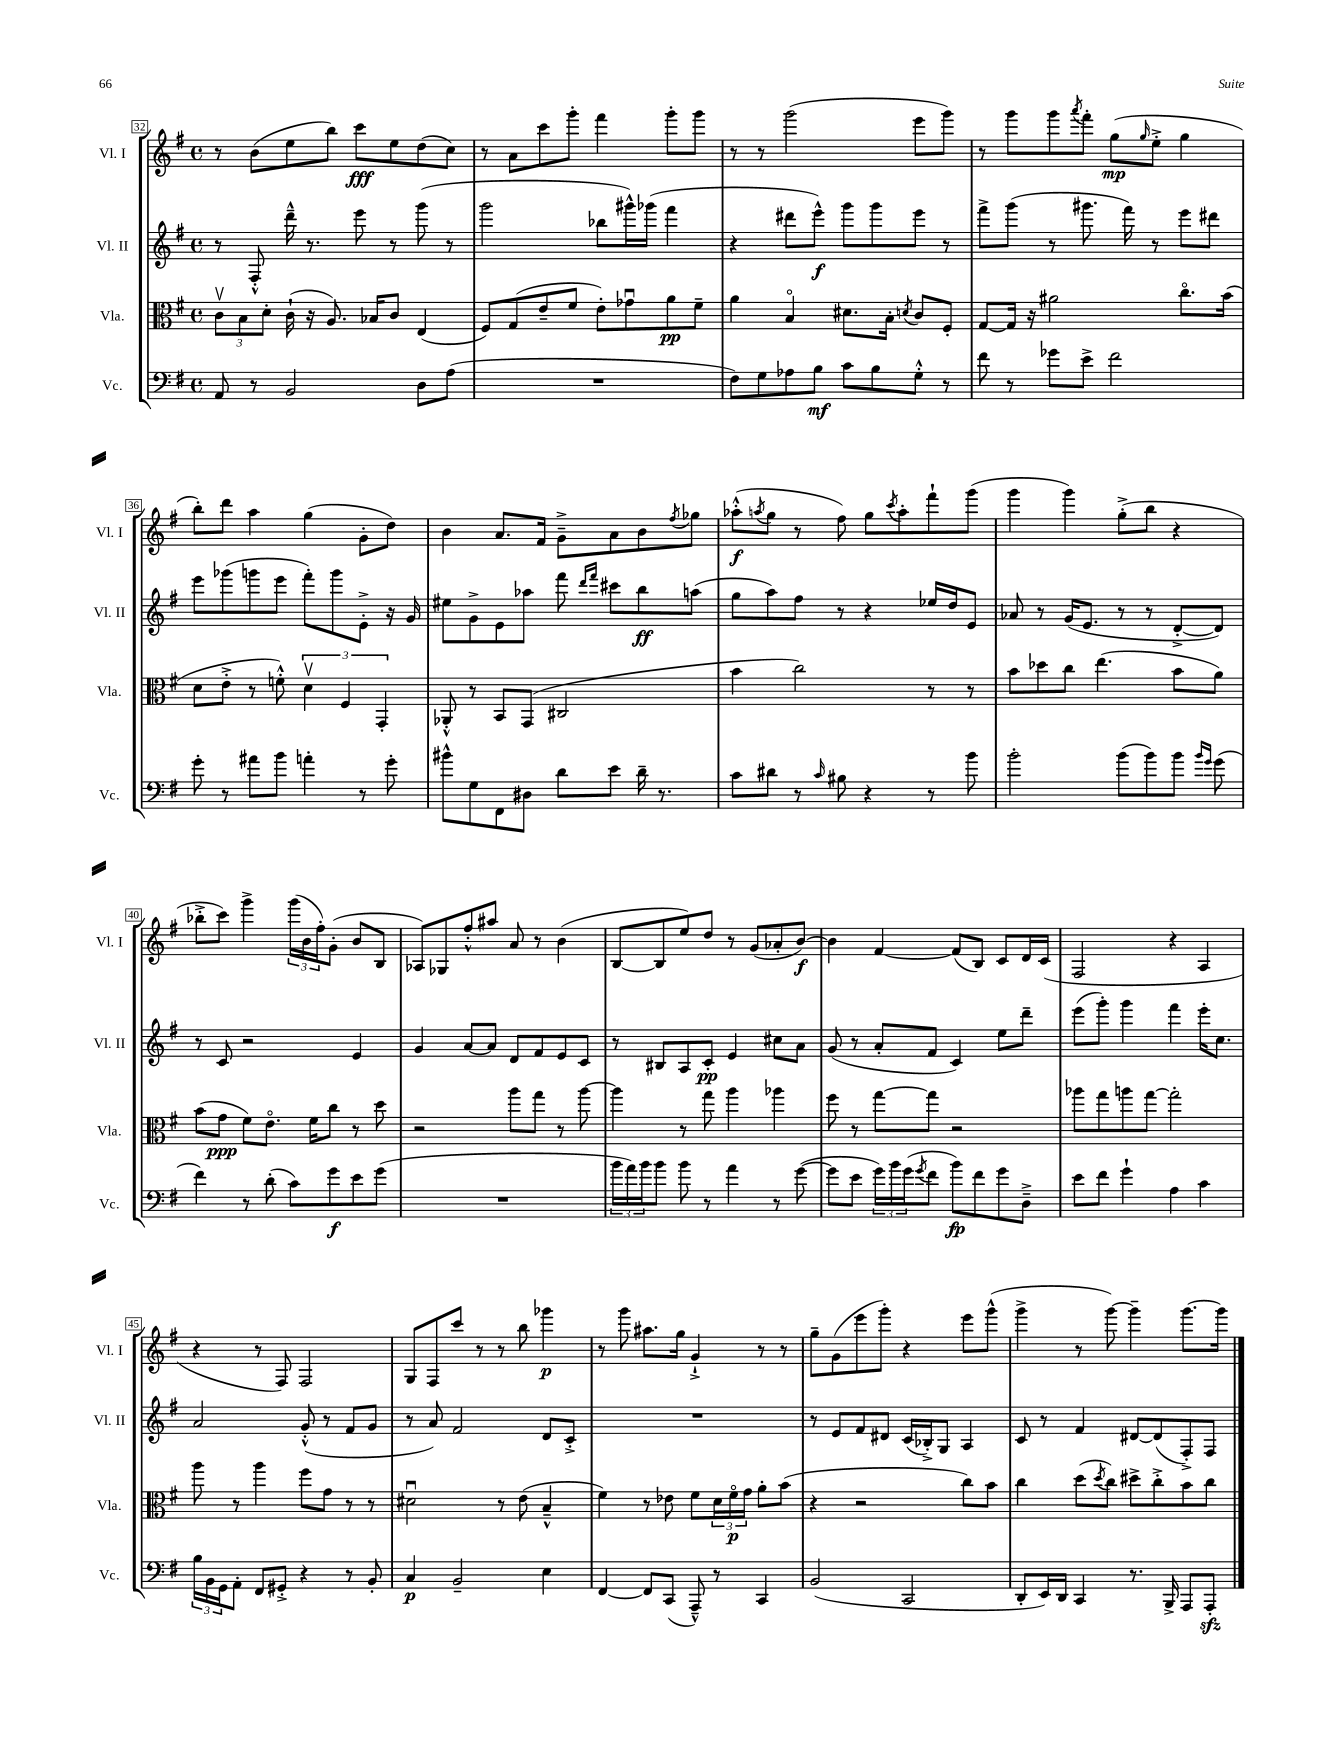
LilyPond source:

<<
\new StaffGroup <<
\new Staff = "s0" \with { instrumentName = "Vl. I" shortInstrumentName = "Vl. I" } {
    \clef treble \key g \major \defaultTimeSignature \time 4/4
    r8 b'8( e''8 b''8) c'''8\fff e''8 d''8( c''8) |
    r8 a'8 c'''8 g'''8-. fis'''4 g'''8-. g'''8 |
    r8 r8 g'''2( e'''8 g'''8) |
    r8 g'''8 g'''8 \acciaccatura { a'''8 } fis'''8-. g''8\mp( \grace { g''16 } e''8-.-> g''4 |
    b''8-.) d'''8 a''4 g''4( g'8-. d''8) |
    b'4 a'8. fis'16 g'8---> a'8 b'8 \acciaccatura { fis''8 } ges''8 |
    aes''8-.-^\f( \acciaccatura { a''8 } g''8 r8 fis''8) g''8 \acciaccatura { c'''8 } a''8-. fis'''8-! g'''8( |
    g'''4 g'''4) g''8-.->( b''8 r4 |
    bes''8-.-> c'''8) g'''4-> \tuplet 3/2 { g'''16( b'16 fis''16-.) } g'8-.( b'8 b8 |
    aes8) ges8 fis''8-.-^ ais''8 a'8 r8 b'4( |
    b8~ b8 e''8) d''8 r8 g'8( aes'8-. b'8~\f) |
    b'4 fis'4~ fis'8( b8) c'8 d'16 c'16( |
    fis2 r4 a4 |
    r4 r8 fis8) fis2 |
    g8 fis8 c'''8 r8 r8 b''8 ges'''4\p |
    r8 g'''8 ais''8. g''16 g'4-!-> r8 r8 |
    g''8-- g'8( e'''8 g'''8-.) r4 e'''8 g'''8-^( |
    g'''4-> r8 g'''8~) g'''4-- g'''8.~ g'''16 \bar "|." |
}
\new Staff = "s1" \with { instrumentName = "Vl. II" shortInstrumentName = "Vl. II" } {
    \clef treble \key g \major \defaultTimeSignature \time 4/4
    r8 fis8-.-^ d'''16---^ r8. e'''8 r8 g'''8( r8 |
    g'''2 bes''8 gis'''16-^) ges'''16( fis'''4 |
    r4 dis'''8 e'''8-^\f) g'''8 g'''8 e'''8 r8 |
    fis'''8-> g'''8( r8 gis'''8. fis'''16) r8 e'''8 dis'''8 |
    e'''8 ges'''8( g'''8 e'''8 fis'''8-.) g'''8 e'8-.-> r16 g'16 |
    eis''8 g'8-> e'8 aes''8 fis'''8 \grace { d'''16 fis'''16 } cis'''8 b''8\ff a''8( |
    g''8 a''8) fis''8 r8 r4 ees''16 d''16 e'8 |
    aes'8 r8 g'16( e'8. r8 r8 d'8~-.-> d'8) |
    r8 c'8 r2 e'4 |
    g'4 a'8~ a'8 d'8 fis'8 e'8 c'8 |
    r8 bis8 a8 c'8-.\pp e'4 cis''8 a'8 |
    g'8( r8 a'8-. fis'8 c'4) e''8 d'''8-- |
    e'''8( g'''8-.) g'''4 fis'''4 e'''16-. c''8. |
    a'2 g'8-.-^( r8 fis'8 g'8 |
    r8 a'8) fis'2 d'8 c'8-.-> |
    R1 |
    r8 e'8 fis'8 dis'8 c'16( bes16-.->) g8 a4 |
    c'8 r8 fis'4 dis'8~ dis'8( fis8-.->) fis8 \bar "|." |
}
\new Staff = "s2" \with { instrumentName = "Vla." shortInstrumentName = "Vla." } {
    \clef alto \key g \major \defaultTimeSignature \time 4/4
    \tuplet 3/2 { c'8\upbow b8 d'8-. } c'16-!( r16 a8.) bes16 c'8 e4( |
    fis8) g8( e'8-- fis'8 e'8-.) ges'8\downbow a'8\pp fis'8-- |
    a'4 b4\flageolet dis'8. b16-. \acciaccatura { d'8 } c'8 fis8-. |
    g8~ g16 r16 ais'2 c''8.\flageolet b'16( |
    d'8 e'8-.-> r8 f'8-.-^) \tuplet 3/2 { d'4\upbow fis4 g,4-. } |
    aes,8-.-^ r8 b,8 g,8( cis2 |
    b'4 c''2) r8 r8 |
    b'8 des''8 c''8 e''4.( b'8 a'8) |
    b'8( g'8\ppp fis'8) e'8.\flageolet fis'16 c''8 r8 d''8 |
    r2 a''8 g''8 r8 a''8~ |
    a''4 r8 g''8 a''4 aes''4 |
    fis''8 r8 g''8~ g''8 r2 |
    aes''8 g''8 a''8 g''8~ g''2-. |
    a''8 r8 a''4 fis''8 g'8 r8 r8 |
    dis'2\downbow r8 e'8( b4---^ |
    fis'4) r8 ees'8 fis'8 \tuplet 3/2 { d'16 fis'16\flageolet\p g'16 } a'8-. b'8( |
    r4 r2 c''8) b'8 |
    c''4 d''8( \acciaccatura { d''8 } c''8) dis''8-> c''8-.-> b'8 c''8 \bar "|." |
}
\new Staff = "s3" \with { instrumentName = "Vc." shortInstrumentName = "Vc." } {
    \clef bass \key g \major \defaultTimeSignature \time 4/4
    a,8 r8 b,2 d8 a8( |
    R1 |
    fis8) g8 aes8 b8\mf c'8 b8 g8-.-^ r8 |
    fis'8 r8 ges'8 e'8-> fis'2 |
    g'8-. r8 ais'8 b'8 a'4-. r8 g'8-. |
    bis'8-^ g8 fis,8 dis8 d'8 e'8 d'16-- r8. |
    c'8 dis'8 r8 \grace { c'16 } bis8 r4 r8 b'8 |
    b'2-. b'8( b'8) b'8 \grace { b'16 g'16 } g'8( |
    fis'4) r8 d'8-.( c'8) g'8\f e'8 g'8( |
    R1 |
    \tuplet 3/2 { b'16 a'16) b'16 } b'8 b'8 r8 a'4 r8 g'8~( |
    g'8 e'8 \tuplet 3/2 { g'16) b'16 g'16( } \acciaccatura { g'8 } fis'8 b'8\fp) fis'8 g'8 d8---> |
    e'8 fis'8 g'4-! a4 c'4 |
    \tuplet 3/2 { b16 b,16 g,16 } a,8-. fis,8 gis,8-.-> r4 r8 b,8-. |
    c4\p b,2-- e4 |
    fis,4~ fis,8 c,8( a,,8---^) r8 c,4 |
    b,2( c,2 |
    d,8-. e,16) d,16 c,4 r8. b,,16-> a,,8 a,,8-.\sfz \bar "|." |
}
>>
>>
\layout { \context { \Score currentBarNumber = #32 \override BarNumber.stencil = #(make-stencil-boxer 0.1 0.3 ly:text-interface::print) } }
